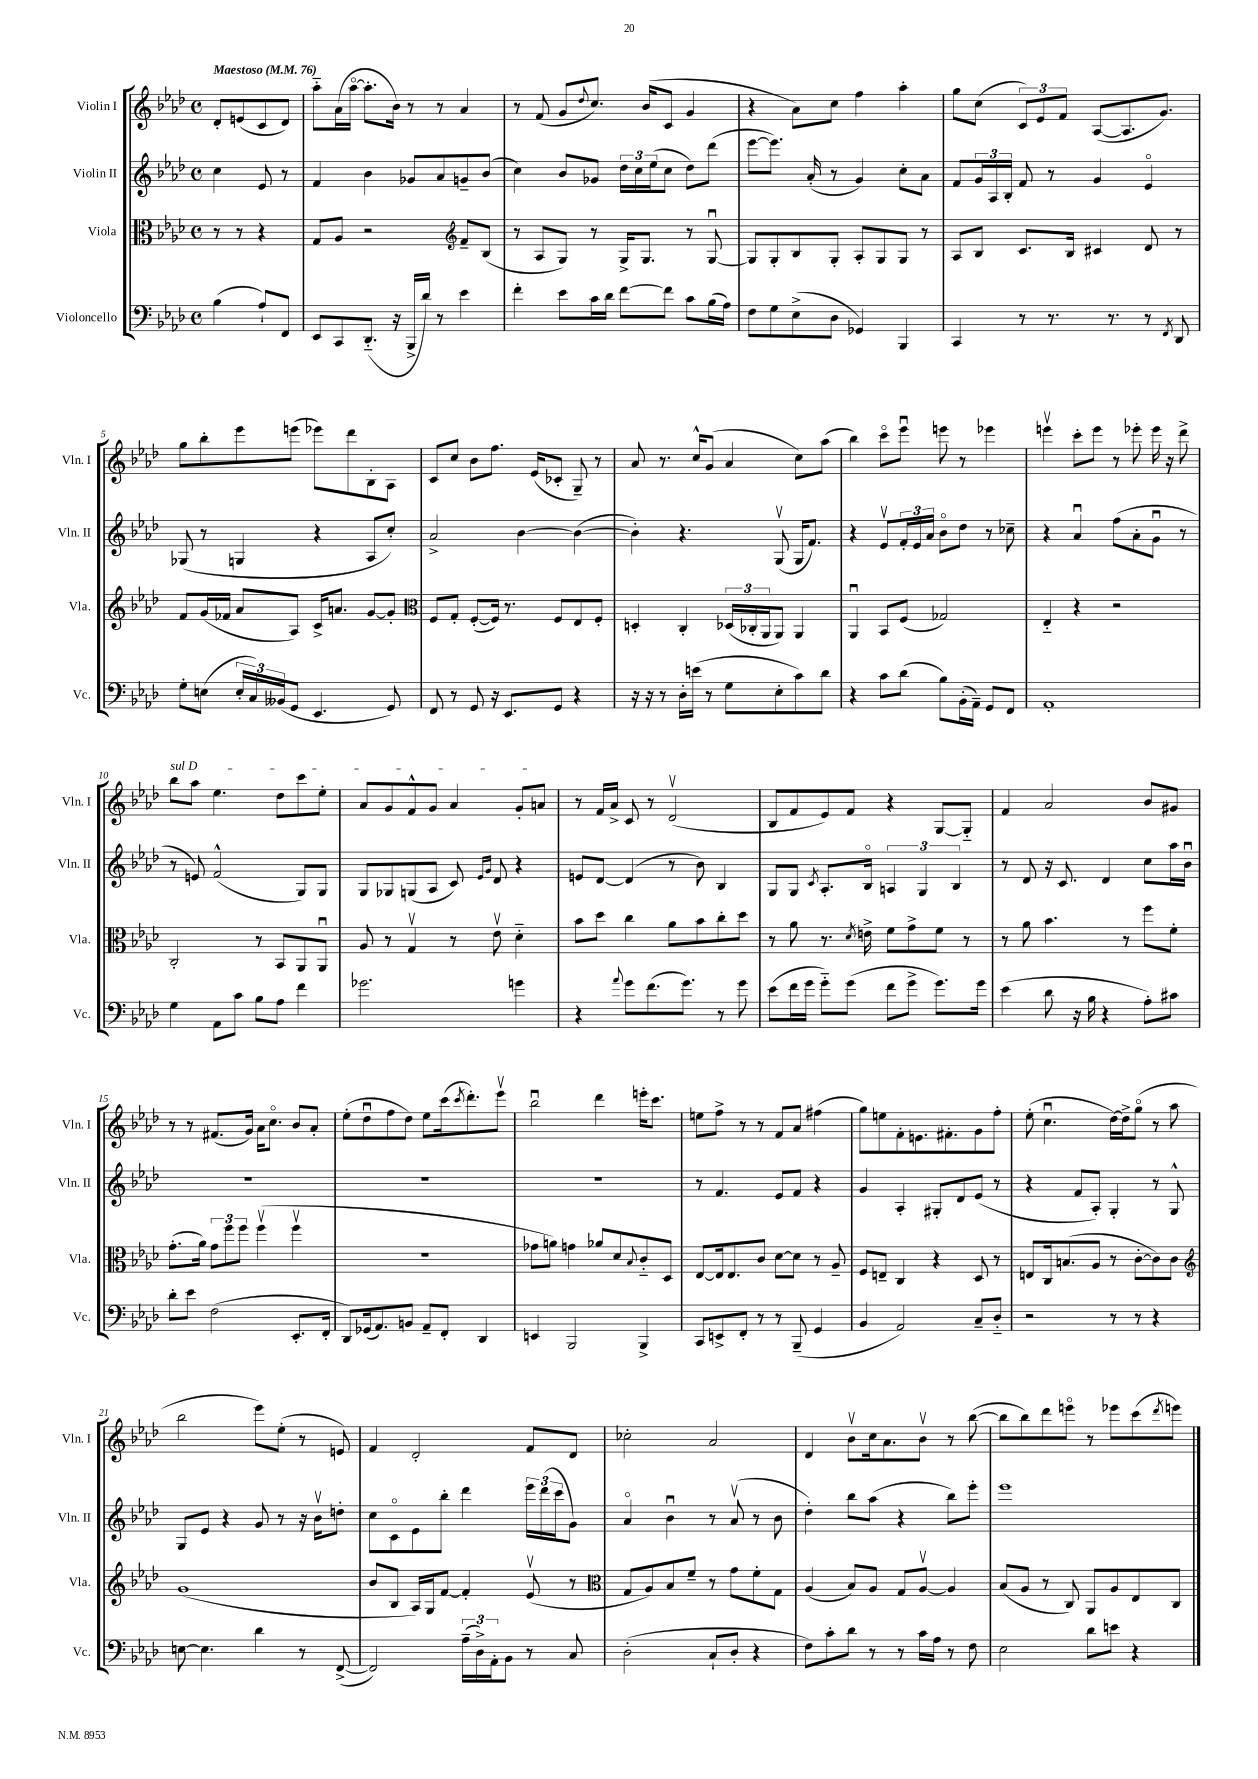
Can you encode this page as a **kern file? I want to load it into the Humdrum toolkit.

**kern	**kern	**kern	**kern
*staff4	*staff3	*staff2	*staff1
*clefF4	*clefC3	*clefG2	*clefG2
*k[b-e-a-d-]	*k[b-e-a-d-]	*k[b-e-a-d-]	*k[b-e-a-d-]
*M4/4	*M4/4	*M4/4	*M4/4
*met(c)	*met(c)	*met(c)	*met(c)
*MM76	*MM76	*MM76	*MM76
(4B-	8r	4cc	8d-'
.	8r	.	(8e
8A-`)	4r	8e-	8c
8FF	.	8r	8d-)
=	=	=	=
8EE-	8G	4f	8aa-'~
8CC	8A-	.	(16a-
.	.	.	[16aa-o
(8.DD-'~	2r	4b-	8.aa-']
16r	.	.	16b-)
16BBB-^	.	8g-	8r
16d-)	.	.	.
8r	.	8a-	8r
*	*clefG2	*	*
4e-	8f~	8g~	4a-
.	(8B-	(8b-	.
=	=	=	=
4f'	8r	4cc)	8r
.	8A-	.	(8f
8e-	8G)	8b-	8g
.	.	.	8qqdd-
16c	8r	8g-	8.cc)
16d-	.	.	.
[8f	16G^	24dd-	.
.	.	24cc	.
.	8.G	.	(16b-
.	.	(24ee-	.
8f]	.	8cc	8c
8c	8r	8dd-)	4g
(16B-	[8Gu	(8ddd-	.
16A-)	.	.	.
=	=	=	=
8F	8G]	[8eee-	4r
8G	8G'	8.eee-])	.
(8E-^	8B-	.	8a-)
.	.	(16a-'	.
8D-	8G'	8r	8cc
4GG-)	8A-'	4g)	4ff
.	8G	.	.
4BBB-	8G	8cc'	4aa-'
.	8r	8a-	.
=	=	=	=
4CC	8A-	8f	8gg
.	8B-	24g	(8cc
.	.	24A-	.
.	.	24B-'	.
8r	8.c	8f	12c)
.	.	.	12e-
8.r	.	8r	.
.	.	.	12f
.	16B-	.	.
.	4c#	4g	([8A-
8.r	.	.	.
.	.	.	8.A-]
8r	8d-	4e-o	.
.	.	.	8.g)
8qFF	.	.	.
8DD-	8r	.	.
=	=	=	=
8G'	8f	(8G-	8gg
(8E	(16g	8r	8bb-'
.	16f-	.	.
24E'	8a-	4G	8eee-
24C)	.	.	.
(24BB--	.	.	.
8GG	8A-)	.	(8eee
4.EE-	16c^	4r	8eee-)
.	8.a	.	.
.	.	.	8ddd-
.	[8g	8A-	8B-'
8GG)	8g']	8cc')	8A-
=	=	=	=
*	*clefC3	*	*
8FF	8F	2a-^	8c
8r	8G'	.	8cc
8GG	([8F'	.	8b-
16r	16F])	.	8.ff
8.EE-	8.r	.	.
.	.	[4b-	.
.	.	.	(16e-
8GG	8F	.	8c-'
4r	8E-	(4b-_	8G~)
.	8F'	.	8r
=	=	=	=
16r	4D'	4b-'])	8a-
16r	.	.	.
8r	.	.	8.r
16D-'	4C'	4.r	.
(16e	.	.	16cc^^
8r	.	.	(8g
8G	(24D-	.	4a-
.	24C-'	.	.
.	24AA-	.	.
8E-'	8AA-)	(8Gv	.
8c)	4AA-	16G	8cc)
.	.	8.f)	.
8d-	.	.	(8aa-
=	=	=	=
4r	4AA-u	4r	4bb-)
8c	8BB-	8e-v	8ccco
(8d-	(8F	24f'	8eee-u
.	.	24e-	.
.	.	24a-	.
8B-)	2G-)	8b-o	8eee
(16BB-'	.	8dd-	8r
16AA-~)	.	.	.
8GG	.	8r	4eee-
8FF	.	8cc-~	.
=	=	=	=
1AA-'	4E-'~	4r	4eeev
.	4r	4a-u	8ccc'
.	.	.	8eee
.	2r	(8ff	8r
.	.	8a-'	8eee-'
.	.	8gu	16eee-
.	.	.	16r
.	.	8r	8ddd-^
=	=	=	=
4G	2C'	8r	8bb-
.	.	8e)	8aa-
8AA-	.	(2f^^	4.ee-
8c	.	.	.
8B-	8r	.	.
8A-	8BB-	.	8dd-
4f	8AA-	8G)	8ccc
.	8AA-u	8G	8ee-'
=	=	=	=
2.g-	8A-	8G	8a-
.	8r	8G-	8g
.	4Gv	(8G	8f^^
.	.	8A-	8g
.	8r	8c)	4a-
.	.	16qqe-	.
.	.	16qqg	.
.	8e-v	8d-	.
4g	4d-'~	4r	8g'
.	.	.	8a
=	=	=	=
4r	8b-	8e	8r
.	8dd-	[8d-	16f
.	.	.	16a-^
8qqa-	.	.	.
8g	4cc	(4d-]	8c
(8.f	.	.	8r
.	8a-	8r	(2d-v
8.g)	.	.	.
.	8b-	8b-)	.
8r	8cc'	4B-	.
8g	8dd-	.	.
=	=	=	=
(8e-	8r	8G	8B-
16f	8a-	8G	8f
16g	.	.	.
.	.	8qc	.
8g'~)	8.r	8.A-'	8e-)
(8g	.	.	8f
.	8qd-	.	.
.	16e^	16B-o	.
8f	8f	6A	4r
8g^	8g^	.	.
.	.	6G	.
8.g)	8f	.	[8G
.	.	6B-	.
.	8r	.	8G'~]
16g	.	.	.
=	=	=	=
(4e-	8r	8r	4f
.	8a-	8d-	.
8d-	4.b-	16r	2a-
.	.	8.c	.
16r	.	.	.
16B-	.	.	.
4r	.	4d-	.
.	8r	.	.
8A-')	8ff	8cc	8b-
8c#	8f'	16aa-	8g#
.	.	16b-u	.
=	=	=	=
8d-'	(8.g'	1r	8r
8e-	.	.	8r
.	16a-)	.	.
(2F	12g	.	(8.f#
.	12ff	.	.
.	12ff	.	.
.	.	.	16g)
.	(4ffv	.	16a-
.	.	.	8.cco
8.EE-'	4ffv	.	8b-
.	.	.	8a-'
16FF'	.	.	.
=	=	=	=
8DD-)	1r	1r	(8ee-'
(16GG-	.	.	8dd-u
8.AA-)	.	.	.
.	.	.	8ff
8BB	.	.	8dd-)
8AA-~	.	.	8ee-
8FF'	.	.	(16ccc
.	.	.	8qccc
.	.	.	8.ddd-')
4DD-	.	.	.
.	.	.	8eee-v
=	=	=	=
4EE	8g-	1r	2bb-u
.	8a)	.	.
2BBB-	4g	.	.
.	8a-	.	4ddd-
.	8d-	.	.
.	8qqB-	.	.
4BBB-^	8c'~	.	16eee'
.	.	.	8.ccc
.	8D-	.	.
=	=	=	=
8CC	[8E-	8r	8ee
8EE^	16E-]	4.f	8ff^
.	8.E-	.	.
8FF'	.	.	8r
8r	8c	.	8r
8r	[8d-	8e-	8f
(8BBB-~	8d-]	8f	8a-
4GG	8r	4r	(4ff#
.	8A-~	.	.
=	=	=	=
4BB-	8F	4g	8gg)
.	8E~	.	8ee
2AA-)	4C	4A-'	8f'
.	.	.	8.e
.	4r	8G#'	.
.	.	.	8.f#'
.	.	8d-	.
8C~	8D-	(8e-	8g
8D-'~	8r	8r	8ff'
=	=	=	=
2r	8E	4r	(8ee-'
.	16C	.	4.ccu
.	(8.B	.	.
.	.	8f	.
.	8A-	8A-')	.
8r	8r	4G'	[16dd-)
.	.	.	16dd-^]
8r	[8c'	.	(8ggo
4r	8c])	8r	8r
.	8c	8G^^	8aa-
=	=	=	=
*	*clefG2	*	*
[8E	(1g	8G	2bb-
4.E]	.	8e-	.
.	.	4r	.
4d-	.	8g	8eee-)
.	.	8r	(8ee-'
8r	.	16r	8r
.	.	16b-v	.
([8FF^	.	8dd'	8e)
=	=	=	=
2FF])	8b-	8cc	4f
.	8B-	8co	.
.	16A-)	8e-	2d-'
.	16G	.	.
.	[8f	8bb-'	.
(24A-~	4f']	4ddd-	.
24D-^)	.	.	.
24AA-'	.	.	.
8BB-	.	.	.
8r	(8e-v	24eee-	8f
.	.	(24ddd-	.
.	.	24ccc	.
8C	8r	8g)	8d-
=	=	=	=
*	*clefC3	*	*
(2D-'	8G	4a-o	2cc-'
.	8A-)	.	.
.	8B-	4b-u	.
.	8f~	.	.
8C`	8r	8r	2a-
8D-'	8g	(8a-v	.
4r	8f'	8r	.
.	8G	8b-	.
=	=	=	=
8F)	(4A-	4dd-')	4d-
8c'	.	.	.
8d-	8B-)	8bb-	8b-v
8r	8A-	(8aa-	16cc
.	.	.	8.a-
8r	8G	4r	.
16c	[8A-v	.	8b-v
16A-	.	.	.
8r	4A-]	8bb-)	8r
8F	.	8eee-'	([8bb-
=	=	=	=
2E-	(8B-	1eee-	8bb-]
.	8A-	.	8bb-)
.	8r	.	8ddd-
.	8C)	.	8eeeo
8d-	8AA-	.	8r
8e	8A-	.	8eee-
4r	8E-	.	(8ccc
.	.	.	8qddd-
.	8C	.	8eee)
==	==	==	==
*-	*-	*-	*-
